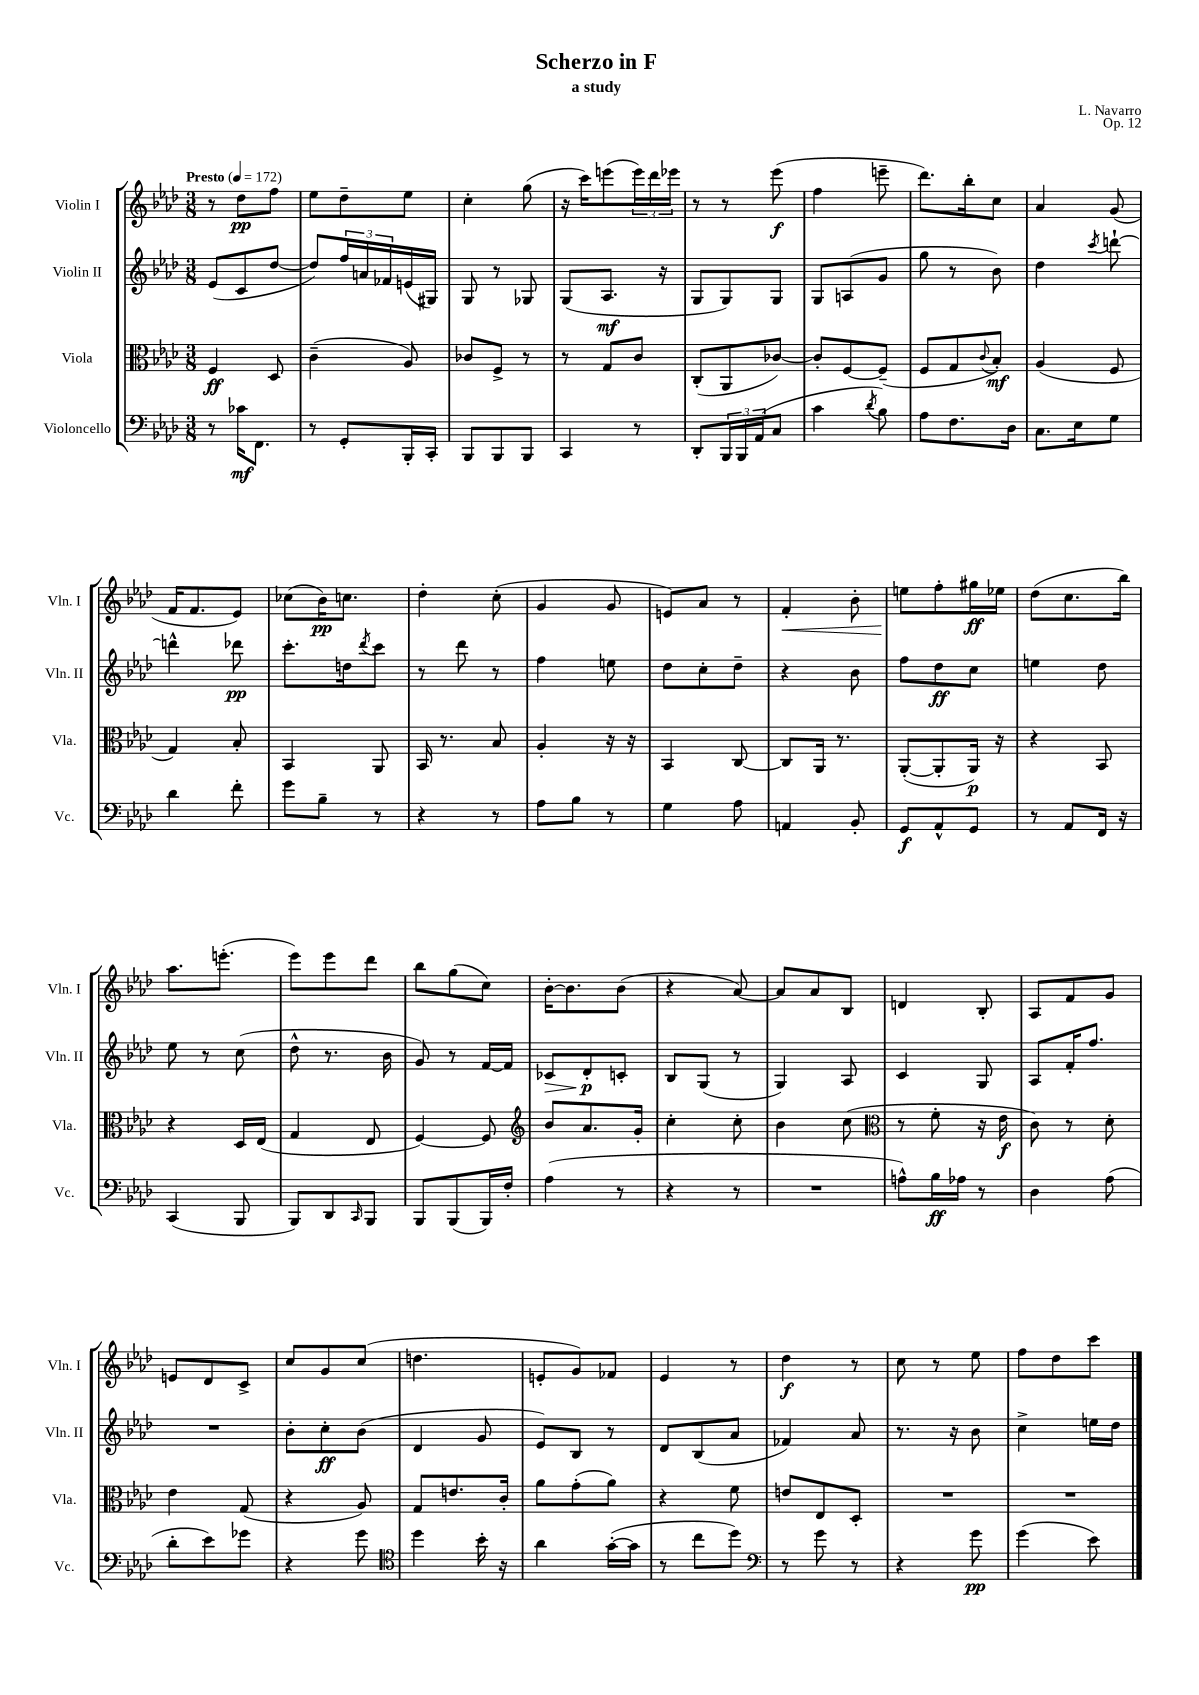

**kern	**kern	**kern	**kern
*staff4	*staff3	*staff2	*staff1
*clefF4	*clefC3	*clefG2	*clefG2
*k[b-e-a-d-]	*k[b-e-a-d-]	*k[b-e-a-d-]	*k[b-e-a-d-]
*M3/8	*M3/8	*M3/8	*M3/8
*MM172	*MM172	*MM172	*MM172
8r	4F	(8e-	8r
16c-	.	8c	8dd-
8.FF	.	.	.
.	8D-	[8dd-	8ff
=	=	=	=
8r	(4c~	8dd-])	8ee-
8GG'	.	24ff	8dd-~
.	.	24a	.
.	.	24f-	.
16BBB-'	8A-)	(16e	8ee-
16CC'	.	16G#)	.
=	=	=	=
8BBB-	8c-	8G	4cc'
8BBB-	8F^	8r	.
8BBB-	8r	8G-	(8gg
=	=	=	=
4CC	8r	(8G	16r
.	.	.	16ccc)
.	8G	8.A-	(8eee
8r	8c	.	24eee)
.	.	.	24ddd-
.	.	16r	.
.	.	.	24eee-
=	=	=	=
8DD-'	(8C'	8G	8r
24BBB-	8AA-	8G)	8r
24BBB-	.	.	.
(24AA-	.	.	.
8C	[8c-)	8G	(8eee-
=	=	=	=
4c	8c-']	8G	4ff
.	[8F	(8A	.
8qd-	.	.	.
8B-)	(8F~]	8g	8eee~
=	=	=	=
8A-	8F	8gg	8.ddd-)
8.F	8G	8r	.
.	.	.	16bb-'
.	8qqc	.	.
.	8B-')	8b-)	8cc
16D-	.	.	.
=	=	=	=
8.C	(4A-	4dd-	4a-
16E-	.	.	.
.	.	8qccc	.
8G	8F	[8ddd`	(8g
=	=	=	=
4d-	4G)	4ddd^^]	16f
.	.	.	8.f
8f'	8B-'	8ddd-	8e-)
=	=	=	=
8g	4BB-	8.ccc'	(8cc-
8B-~	.	.	16b-)
.	.	16dd	8.cc
.	.	8qddd-	.
8r	8AA-	8ccc	.
=	=	=	=
4r	16BB-	8r	4dd-'
.	8.r	.	.
.	.	8ddd-	.
8r	8B-	8r	(8cc'
=	=	=	=
8A-	4A-'	4ff	4g
8B-	.	.	.
8r	16r	8ee	8g
.	16r	.	.
=	=	=	=
4G	4BB-	8dd-	8e)
.	.	8cc'	8a-
8A-	[8C	8dd-~	8r
=	=	=	=
4AA	8C]	4r	4f'
.	16AA-	.	.
.	8.r	.	.
8BB-'	.	8b-	8b-'
=	=	=	=
8GG	([8AA-'	8ff	8ee
8AA-^^	8AA-']	8dd-	8ff'
8GG	16AA-)	8cc	16gg#
.	16r	.	16ee-
=	=	=	=
8r	4r	4ee	(8dd-
8AA-	.	.	8.cc
16FF	8BB-	8dd-	.
16r	.	.	16bb-)
=	=	=	=
(4CC	4r	8ee-	8.aa-
.	.	8r	.
.	.	.	(8.eee'
8BBB-	16D-	(8cc	.
.	(16E-	.	.
=	=	=	=
8BBB-)	4G	8dd-^^	8eee-)
8DD-	.	8.r	8eee-
16qqCC	.	.	.
8BBB-	8E-	.	8ddd-
.	.	16b-	.
=	=	=	=
8BBB-	[4F)	8g)	8bb-
(8BBB-	.	8r	(8gg
16BBB-)	8F]	[16f	8cc)
16F'	.	16f]	.
=	=	=	=
*	*clefG2	*	*
(4A-	8b-	8c-	[16b-'
.	.	.	8.b-]
.	8.a-	8d-'	.
8r	.	8c'	(8b-
.	16g'	.	.
=	=	=	=
4r	4cc'	8B-	4r
.	.	(8G	.
8r	8cc'	8r	[8a-)
=	=	=	=
4.r	4b-	4G)	8a-]
.	.	.	8a-
.	(8cc	8A-	8B-
=	=	=	=
*	*clefC3	*	*
8A^^)	8r	4c	4d
16B-	8f'	.	.
16A-	.	.	.
8r	16r	8G	8B-'
.	16e-	.	.
=	=	=	=
4D-	8c)	8A-	8A-
.	8r	16f'	8f
.	.	8.ff	.
(8A-	8d-'	.	8g
=	=	=	=
8d-'	4e-	4.r	8e
8e-)	.	.	8d-
8g-	(8G	.	8c^
=	=	=	=
4r	4r	8b-'	8cc
.	.	8cc'	8g
8g	8A-)	(8b-	(8cc
=	=	=	=
*clefC4	*	*	*
4dd-	8G	4d-	4.dd
.	8.e	.	.
16b-'	.	8g	.
16r	16c'	.	.
=	=	=	=
4a-	8a-	8e-)	8e'
.	(8g'	8B-	8g)
([16g'	8a-)	8r	8f-
16g]	.	.	.
=	=	=	=
8r	4r	8d-	4e-
8cc	.	(8B-	.
8dd-)	8f	8a-	8r
=	=	=	=
*clefF4	*	*	*
8r	8e	4f-)	4dd-
8g	8E-	.	.
8r	8D-'	8a-	8r
=	=	=	=
4r	4.r	8.r	8cc
.	.	.	8r
.	.	16r	.
8g	.	8b-	8ee-
=	=	=	=
(4g	4.r	4cc^	8ff
.	.	.	8dd-
8e-)	.	16ee	8ccc
.	.	16dd-	.
==	==	==	==
*-	*-	*-	*-
